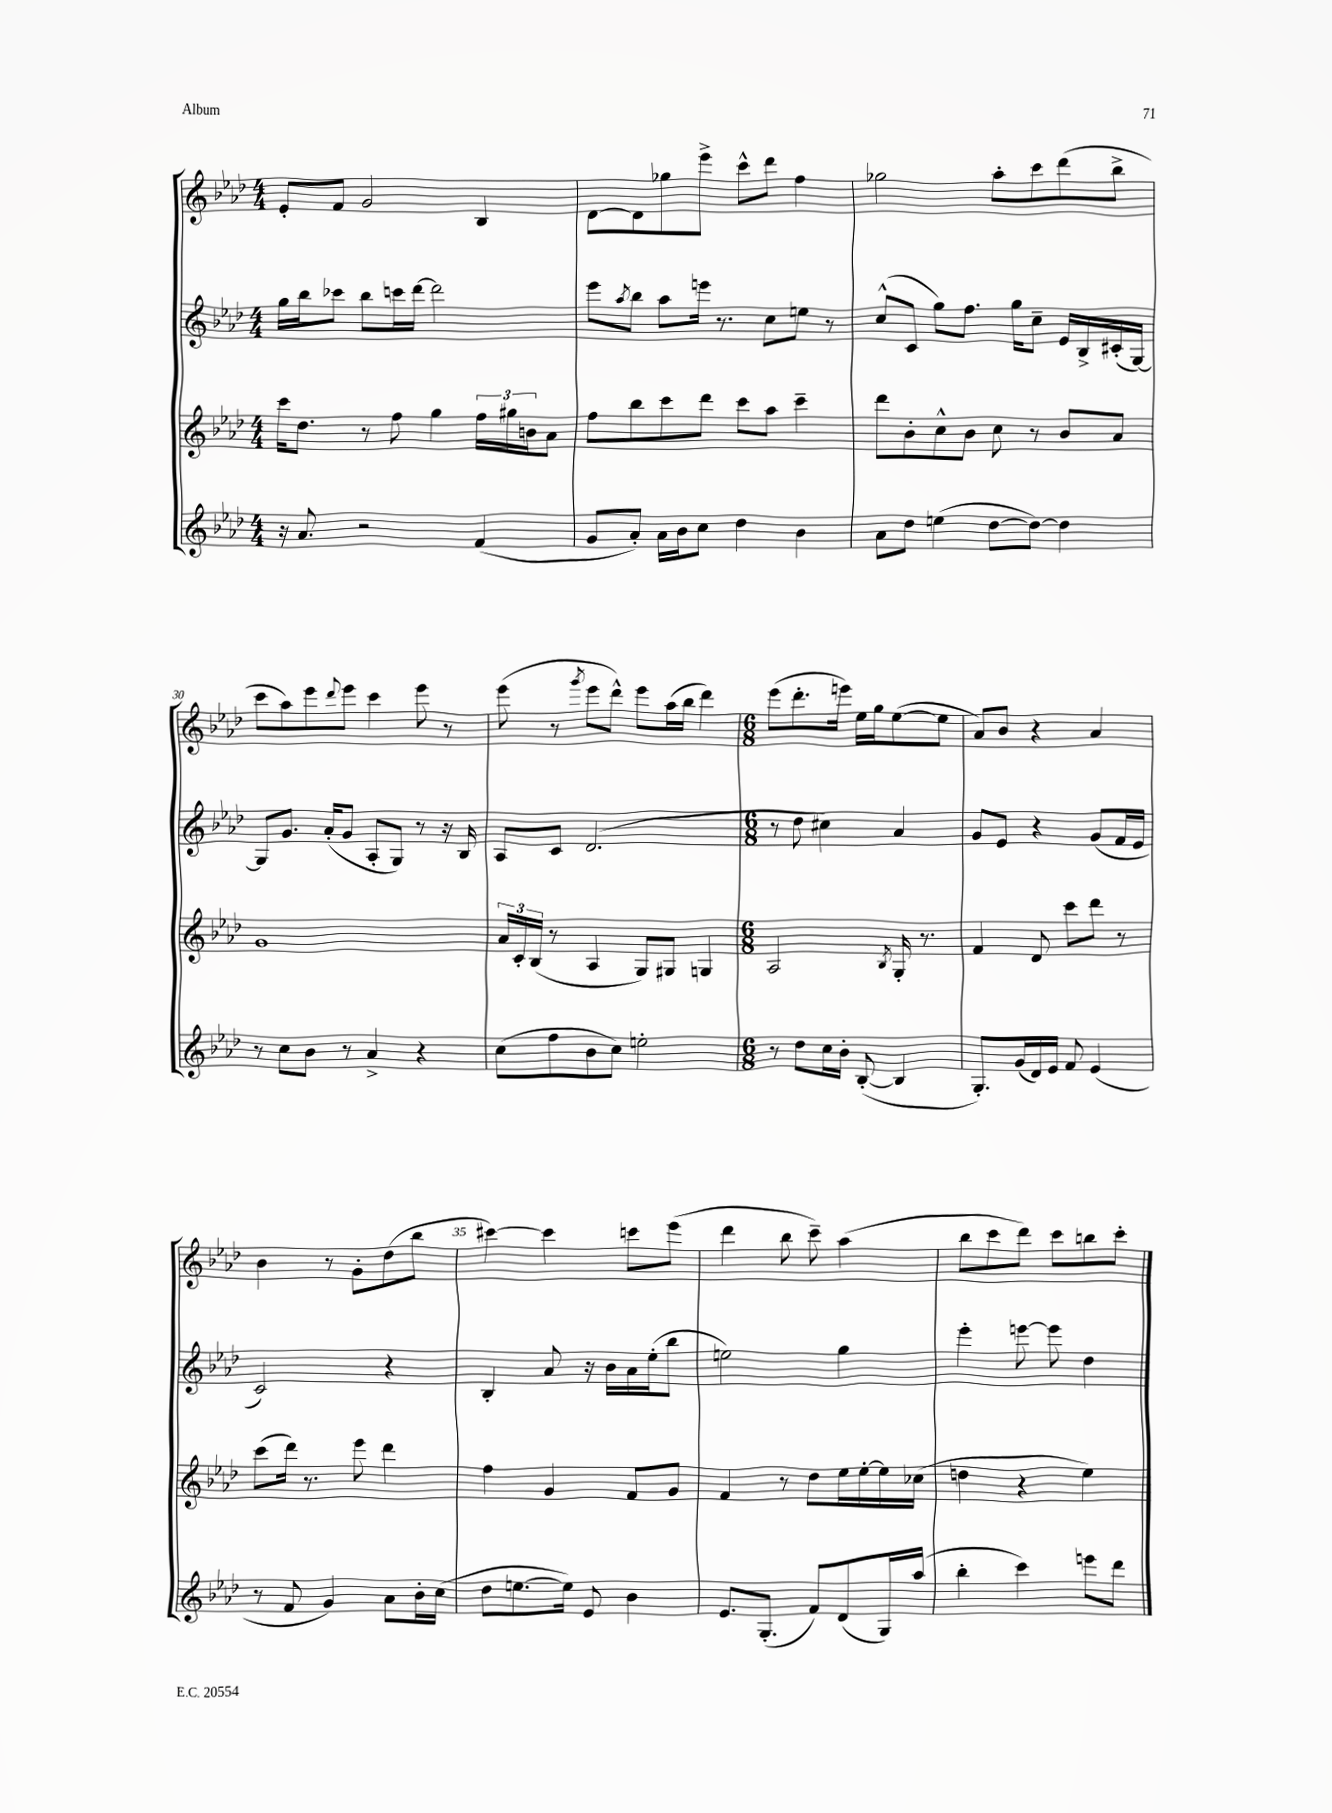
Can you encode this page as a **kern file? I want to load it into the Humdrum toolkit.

**kern	**kern	**kern	**kern
*staff4	*staff3	*staff2	*staff1
*clefG2	*clefG2	*clefG2	*clefG2
*k[b-e-a-d-]	*k[b-e-a-d-]	*k[b-e-a-d-]	*k[b-e-a-d-]
*M4/4	*M4/4	*M4/4	*M4/4
16r	16ccc\LK	16gg\LL	8e-'/L
8.a-/	8.dd-\J	16bb-\J	.
.	.	8ccc-\J	8f/J
2r	8r	8bb-\L	2g/
.	8ff\	16ccc\L	.
.	.	[16ddd-\JJ	.
.	4gg\	2ddd-\]	.
(4f/	24ff\LL	.	4B-/
.	24gg#\	.	.
.	24b\J	.	.
.	8a-\J	.	.
=	=	=	=
8g/L	8ff\L	8eee-\L	[8d-\L
.	.	8qaa-/	.
8a-'/J)	8bb-\	8bb-\J	8d-\]
16a-\LL	8ccc\	8aa-\L	8gg-\
16b-\J	.	.	.
8cc\J	8ddd-\J	16eee\Jk	8eee-^\J
.	.	8.r	.
4dd-\	8ccc\L	.	8ccc^^\L
.	8aa-\J	8cc\L	8ddd-\J
4b-\	4ccc~\	8ee\J	4ff\
.	.	8r	.
=	=	=	=
8a-\L	8ddd-\L	(8cc^^/L	2gg-\
8dd-\J	8b-'\	8c/J	.
(4ee\	8cc^^\	8gg\L)	.
.	8b-\J	8.ff\J	.
[8dd-\L	8cc\	.	8aa-'\L
.	.	16gg\LK	.
8dd-\_J)	8r	8cc~\J	8ccc\
4dd-\]	8b-/L	16e-/LL	(8ddd-\
.	.	16B-^/	.
.	8a-/J	(16c#'/	8bb-^\J
.	.	[16G/JJ)	.
=	=	=	=
8r	1g	8G/]L	8ccc\L
8cc\L	.	8.g/J	8aa-\)
8b-\J	.	.	8eee-\
.	.	(16a-'/LK	.
.	.	.	8qqddd-/
8r	.	8g/J	8eee-\J
4a-^/	.	8A-'/L	4ccc\
.	.	8G/J)	.
4r	.	8r	8eee-\
.	.	16r	8r
.	.	16B-/	.
=	=	=	=
(8cc\L	24a-/LL	8A-/L	(8eee-\
.	24c'/	.	.
.	(24B-/JJ	.	.
8ff\	8r	8c/J	8r
.	.	.	8qggg/
8b-\	4A-/	(2.d-/	8eee-\L
8cc\J)	.	.	8ddd-^^\J)
2ee'\	8G/L)	.	8eee-\L
.	8G#/J	.	(16aa-\L
.	.	.	16bb-\JJ
.	4G/	.	4ddd-\)
=	=	=	=
*M6/8	*M6/8	*M6/8	*M6/8
8r	2A-/	8r	(8eee-\L
8dd-\L	.	8dd-\	8.ddd-'\
16cc\L	.	4cc#\)	.
16b-'\JJ	.	.	16eee\Jk)
([8B-'/	.	.	16ee-\LL
.	.	.	16gg\J
.	8qB-/	.	.
4B-/]	16G'/	4a-/	([8ee-\
.	8.r	.	.
.	.	.	8ee-\]J
=	=	=	=
8.G'/L)	4f/	8g/L	8a-/L)
.	.	8e-/J	8b-/J
(16g/L	.	.	.
16d-/)	8d-/	4r	4r
16e-/JJ	.	.	.
8f/	8ccc\L	.	.
(4e-/	8ddd-\J	(8g/L	4a-/
.	8r	16f/L	.
.	.	16e-/JJ	.
=	=	=	=
8r	(8ccc\L	2c/)	4b-\
8f/	16ddd-\Jk)	.	.
.	8.r	.	.
4g/)	.	.	8r
.	8eee-\	.	8g'\L
8a-\L	4ddd-\	4r	(8dd-\
16b-'\L	.	.	8bb-\J
(16cc\JJ	.	.	.
=	=	=	=
8dd-\L	4ff\	4B-'/	[4ccc#\)
[8.ee\	.	.	.
.	4g/	8a-/	4ccc#\]
16ee\]Jk)	.	.	.
8e-/	.	16r	.
.	.	16b-\LL	.
4b-\	8f/L	16a-\	8ccc\L
.	.	(16ee-'\J	.
.	8g/J	8bb-\J	(8eee-\J
=	=	=	=
8.e-/L	4f/	2ee\)	4ddd-\
(8.G'/J	.	.	.
.	8r	.	8bb-\
8f/L)	8dd-\L	.	8ccc~\)
(8d-/	16ee-\L	4gg\	(4aa-\
.	[16ee-'\	.	.
16G/L)	16ee-\]	.	.
(16aa-/JJ	(16cc-\JJ	.	.
=	=	=	=
4bb-'\	4dd\	4eee-'\	8bb-\L
.	.	.	8ccc\
4ccc\)	4r	[8eee\	8ddd-\J)
.	.	8eee\]	8ccc\L
8eee\L	4ee-\)	4dd-\	8bb\
8ddd-\J	.	.	8ccc'\J
==	==	==	==
*-	*-	*-	*-
